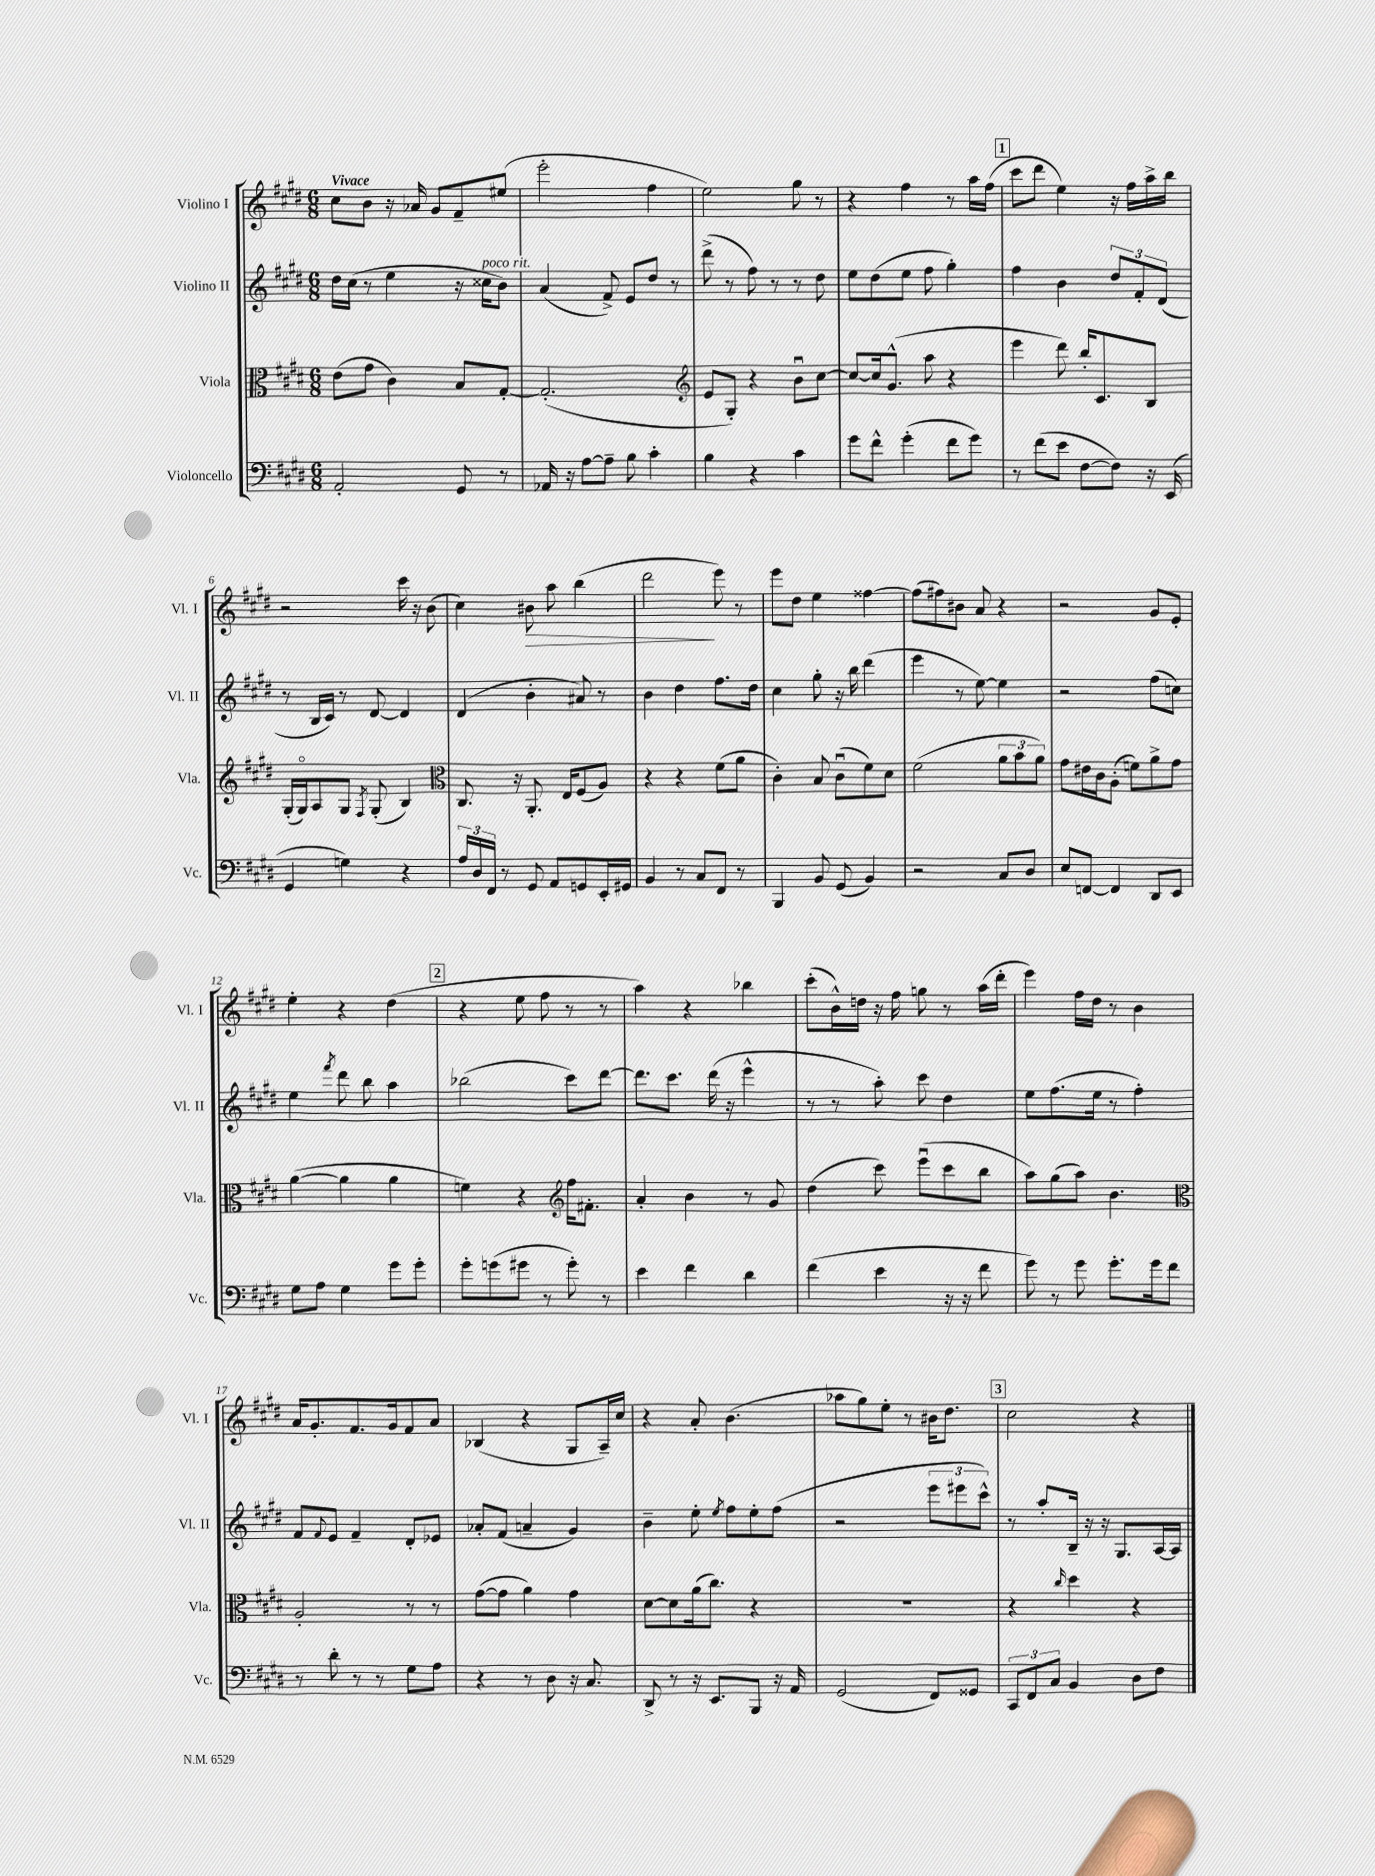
<<
\new StaffGroup <<
\new Staff = "s0" \with { instrumentName = "Violino I" shortInstrumentName = "Vl. I" } {
    \clef treble \key e \major \numericTimeSignature \time 6/8 \tempo "Vivace"
    cis''8 b'8 r16 aes'16 gis'8 fis'8-- eis''8( |
    e'''2-. fis''4 |
    e''2) gis''8 r8 |
    r4 fis''4 r8 a''16 fis''16( |
    \mark \markup { \box "1" } cis'''8 dis'''8 e''4) r16 fis''16 a''16-> b''16 |
    r2 cis'''16 r16 b'8( |
    cis''4) bis'8\> a''8 b''4( |
    dis'''2\! e'''8) r8 |
    e'''8 dis''8 e''4 fisis''4~ |
    fisis''8( fis''8) bis'8 a'8 r4 |
    r2 gis'8 e'8-. |
    e''4-. r4 dis''4( |
    \mark \markup { \box "2" } r4 e''8 fis''8 r8 r8 |
    a''4) r4 bes''4 |
    cis'''8-.( b'16-^) d''16 r16 fis''16 g''8 r8 a''16( dis'''16-. |
    e'''4) fis''16 dis''16 r8 b'4 |
    a'16 gis'8.-. fis'8. gis'16 fis'8 a'8 |
    bes4( r4 gis8 a16--) cis''16 |
    r4 a'8-. b'4.( |
    aes''8 gis''8) e''8-. r8 bis'16 dis''8. |
    \mark \markup { \box "3" } cis''2 r4 \bar "|." |
}
\new Staff = "s1" \with { instrumentName = "Violino II" shortInstrumentName = "Vl. II" } {
    \clef treble \key e \major \numericTimeSignature \time 6/8
    dis''16 cis''16( r8 e''4 r16 cisis''16^\markup { \italic "poco rit." } b'8) |
    a'4( fis'8->) e'8 dis''8 r8 |
    dis'''8->( r8 fis''8) r8 r8 dis''8 |
    e''8 dis''8( e''8 fis''8 gis''4-.) |
    \mark \markup { \box "1" } fis''4 b'4 \tuplet 3/2 { dis''8 fis'8-. dis'8( } |
    r8 b16 cis'16) r8 dis'8~ dis'4 |
    dis'4( b'4-. ais'8) r8 |
    b'4 dis''4 fis''8. dis''16 |
    cis''4 gis''8-. r16 b''16 dis'''4( |
    e'''4 r8 e''8~) e''4 |
    r2 fis''8( c''8) |
    e''4 \acciaccatura { fis'''8 } dis'''8 b''8 a''4 |
    \mark \markup { \box "2" } bes''2( cis'''8) dis'''8~ |
    dis'''8. cis'''8. dis'''16( r16 e'''4-^ |
    r8 r8 a''8-.) cis'''8 dis''4 |
    e''8 fis''8.( e''16 r8 fis''4-.) |
    fis'8 \appoggiatura { fis'8 } e'8 fis'4-- dis'8-. ees'8 |
    aes'8-. fis'8( a'4-- gis'4) |
    b'4-- e''8-. \acciaccatura { e''8 } fis''8 e''8-. fis''8( |
    r2 \tuplet 3/2 { e'''8 eis'''8 cis'''8-^) } |
    \mark \markup { \box "3" } r8 a''8-. b16-- r16 r16 gis8. a16~ a16 \bar "|." |
}
\new Staff = "s2" \with { instrumentName = "Viola" shortInstrumentName = "Vla." } {
    \clef alto \key e \major \numericTimeSignature \time 6/8
    e'8( gis'8 cis'4) b8 gis8~-. |
    gis2.-.( |
    \clef treble e'8 gis8-.) r4 b'8\downbow cis''8~ |
    cis''8~ cis''16 gis'8.-^( a''8 r4 |
    \mark \markup { \box "1" } e'''4 dis'''8) b''16-. cis'8. b8 |
    gis16-.( gis16\flageolet) a8 gis8 \acciaccatura { fis8 } gis8-.( b4) |
    \clef alto cis8. r16 a,8.-. e16 fis8( a8) |
    r4 r4 fis'8( a'8 |
    cis'4-.) b8 cis'8\downbow( fis'8) dis'8 |
    fis'2( \tuplet 3/2 { a'8 b'8 a'8) } |
    gis'8 eis'16 cis'16 a8-.( f'8) a'8-> gis'8 |
    a'4~( a'4 a'4 |
    \mark \markup { \box "2" } f'4) r4 \clef treble fis''16 fis'8.-. |
    a'4-. b'4 r8 gis'8 |
    dis''4( cis'''8) e'''8\downbow( cis'''8 b''8 |
    a''8) gis''8( a''8) b'4. |
    \clef alto a2-. r8 r8 |
    gis'8~( gis'8 a'4) gis'4 |
    dis'8~ dis'8 a'16( cis''8.) r4 |
    R2. |
    \mark \markup { \box "3" } r4 \grace { cis''16 } dis''4 r4 \bar "|." |
}
\new Staff = "s3" \with { instrumentName = "Violoncello" shortInstrumentName = "Vc." } {
    \clef bass \key e \major \numericTimeSignature \time 6/8
    a,2-. gis,8 r8 |
    aes,16 r16 a8~ a8-- b8 cis'4-. |
    b4 r4 cis'4 |
    gis'8 fis'8-^ gis'4-.( fis'8 gis'8) |
    \mark \markup { \box "1" } r8 fis'8( e'8 fis8~ fis8) r16 e,16( |
    gis,4 g4) r4 |
    \tuplet 3/2 { a16 dis16 fis,16 } r8 gis,8 a,8 g,8 e,16-. gis,16 |
    b,4 r8 cis8 fis,8 r8 |
    b,,4 b,8 gis,8( b,4) |
    r2 cis8 dis8 |
    e8 f,8~ f,4 dis,8 e,8 |
    gis8 a8 gis4 gis'8 gis'8-. |
    \mark \markup { \box "2" } gis'8-. g'8( gis'8 r8 gis'8-.) r8 |
    e'4 fis'4 dis'4 |
    fis'4( e'4 r16 r16 fis'8 |
    gis'8) r8 gis'8 gis'8.-. gis'16 fis'8 |
    r8 dis'8-. r8 r8 gis8 a8 |
    r4 r8 dis8 r16 cis8. |
    dis,8-> r8 r16 e,8. b,,8 r16 a,16 |
    gis,2( fis,8) gisis,8 |
    \mark \markup { \box "3" } \tuplet 3/2 { cis,8 fis,8 cis8 } b,4 dis8 fis8 \bar "|." |
}
>>
>>
